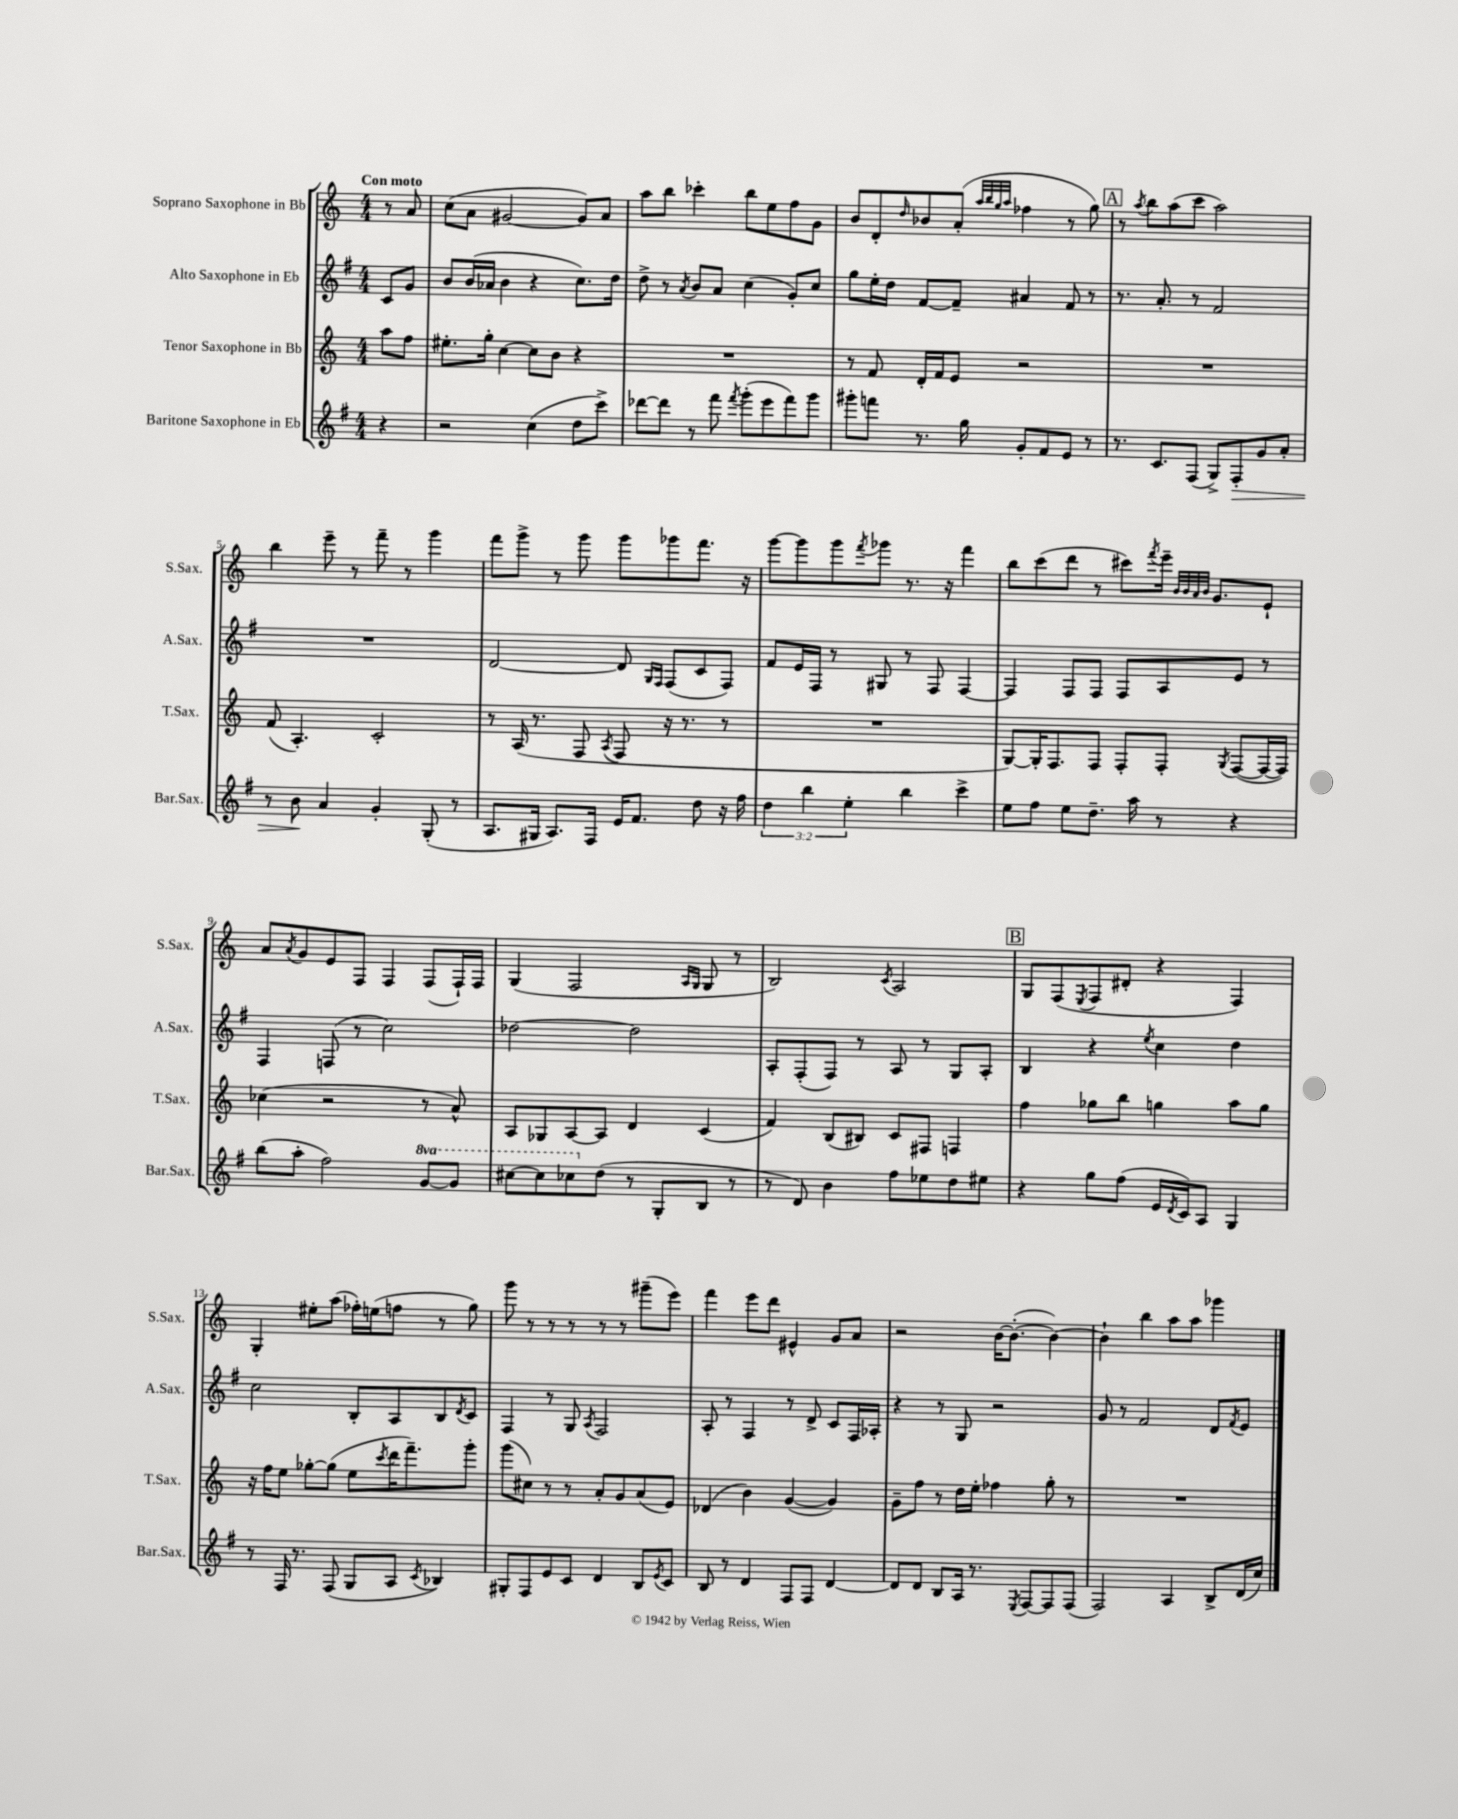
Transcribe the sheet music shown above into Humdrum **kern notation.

**kern	**dynam	**kern	**kern	**kern
*part4	*part4	*part3	*part2	*part1
*staff4	*staff4	*staff3	*staff2	*staff1
*I"Baritone Saxophone in Eb	*	*I"Tenor Saxophone in Bb	*I"Alto Saxophone in Eb	*I"Soprano Saxophone in Bb
*I'Bar.Sax.	*	*I'T.Sax.	*I'A.Sax.	*I'S.Sax.
*clefG2	*	*clefG2	*clefG2	*clefG2
*k[f#]	*	*k[]	*k[f#]	*k[]
*M4/4	*	*M4/4	*M4/4	*M4/4
=	=	=	=	=
!	!	!	!	!LO:TX:a:B:t=Con moto
4r	.	8aa\L	8c/L	8r
.	.	8ff\J	8g/J	8a/
=1	=1	=1	=1	=1
2r	.	8.ee#X'\L	8b/L	(8cc\L
.	.	.	(16b/L	8a\J
.	.	16gg'\Jk	16a-X/JJ	.
.	.	[4cc\	4b\	[2g#X/
(4cc\	.	8cc\L]	4r	.
.	.	8b\J	.	.
8dd\L	.	4r	8.cc\L)	8g#/L])
8ccc^\J)	.	.	.	8a/J
.	.	.	16dd\Jk	.
=2	=2	=2	=2	=2
[8ddd-X\L	.	1r	8dd^\	8aa\L
8ddd-\J]	.	.	8r	8bb\J
.	.	.	8qa/	.
8r	.	.	8b/L	4ccc-X'\
8fff#\	.	.	8a/J	.
8qfff#/	.	.	.	.
(8ggg'\L	.	.	(4cc\	8bb\L
8eee\	.	.	.	8ee\
8fff#\)	.	.	8g'/L)	8ff\
8ggg\J	.	.	8cc/J	8g\J
=3	=3	=3	=3	=3
8ggg#X'\L	.	8r	8gg\L	8b/L
8fffn\J	.	8f/	16ee'\L	8d'/
.	.	.	16dd\JJ	.
.	.	.	.	16qqdd/
8.r	.	16d'/LL	[8f#/L	8b-X/
.	.	16f/J	.	.
.	.	8e/J	8f#~/J]	(8a'/J
16gg\	.	.	.	.
.	.	.	.	32qqaa/LLL
.	.	.	.	32qqbb/
.	.	.	.	32qqgg/
.	.	.	.	32qqaa/JJJ
8g'/L	.	2r	4a#X/	4ff-X\
8f#/	.	.	.	.
8e/J	.	.	8f#/	8r
8r	.	.	8r	8gg\)
!!LO:REH:place=s1:t=A
=4	=4	=4	=4	=4
8.r	.	1r	8.r	8r
.	.	.	.	8qaa/
.	.	.	.	8bb\L
8.c/L	.	.	8.a'/	.
.	.	.	.	(8aa\
(8F#/J	.	.	8r	8ccc\J
8G^/L)	.	.	2f#/	2aa\)
!	!LO:HP:b	!	!	!
8F#'/	>	.	.	.
8g/	.	.	.	.
8a'/J	.	.	.	.
!!LO:LB:g=z
=5	=5	=5	=5	=5
8r	.	(8f/	1r	4bb\
8b\	.	4.A'/)	.	.
4a/	]	.	.	8eee~\
.	.	.	.	8r
4g'/	.	2c'/	.	8fff~\
.	.	.	.	8r
(8G'/	.	.	.	4ggg\
8r	.	.	.	.
=6	=6	=6	=6	=6
8.A/L	.	8r	[2d/	8fff\L
.	.	(16A/	.	8ggg^\J
16G#X/Jk	.	8.r	.	.
8.A/L)	.	.	.	8r
.	.	8F/	.	8ggg\
16F#/Jk	.	.	.	.
.	.	8qA/	.	.
16e/KL	.	8F/	8d/]	8ggg\L
8.f#/J	.	.	.	.
.	.	.	16qqG/LL	.
.	.	.	16qqF#/JJ	.
.	.	16r	(8F#/L	8ggg-X\
.	.	8.r	.	.
8dd\	.	.	8c/	8.fff\J
16r	.	8r	8F#/J)	.
16ff#\	.	.	.	16r
=7	=7	=7	=7	=7
6dd\	.	1r	8f#/L	[8ggg\L
.	.	.	16e/L	8ggg\]
6bb\	.	.	.	.
.	.	.	16F#/JJ	.
.	.	.	8r	8ggg\
6ee'\	.	.	.	.
.	.	.	.	8qfff/
.	.	.	8G#X/	8ggg-X\J
4bb\	.	.	8r	8.r
.	.	.	8F#/	.
.	.	.	.	16r
4ccc^\	.	.	[4F#/	4fff\
=8	=8	=8	=8	=8
8ee\L	.	[8G/L)	4F#/]	8bb\L
8ff#\J	.	16G'/K]	.	(8ccc\
.	.	8.F/	.	.
8ee\L	.	.	8F#/L	8ddd\J
8.dd~\J	.	8F/J	8F#/J	8r
.	.	8F'/L	8F#/L	8ccc#X\L)
16aa\	.	.	.	.
.	.	.	.	8qfff/
8r	.	8F'/J	8A/	16eee~\Jk
.	.	.	.	32qqb/LLL
.	.	.	.	32qqb/
.	.	.	.	32qqa/
.	.	.	.	32qqb/JJJ
.	.	.	.	8.g/L
.	.	8qG/	.	.
4r	.	([8F/L	8e/J	.
.	.	16F/L_	8r	8e`/J
.	.	16F/JJ])	.	.
!!LO:LB:g=z
=9	=9	=9	=9	=9
(8bb\L	.	(4cc-X\	4F#/	8a/L
.	.	.	.	8qa/
8aa'\J	.	.	.	8g/
2ff#\)	.	2r	(8Fn/	8e/
.	.	.	8r	8F/J
.	.	.	2cc\)	4F/
*8va	*	*	*	*
[8gg/L	.	8r	.	(8F/L
8gg/J]	.	8a^^/)	.	16F`/L)
.	.	.	.	16F/JJ
=10	=10	=10	=10	=10
[8ccc#X\L	.	8A/L	[2dd-X\	(4G/
8ccc#\]	.	8G-X/	.	.
8ccc-X\	.	[8A/	.	2F/
*X8va	*	*	*	*
(8dd\J	.	8A/J]	.	.
8r	.	4d/	2dd-\]	.
8G'/L	.	.	.	.
.	.	.	.	16qqA/LL
.	.	.	.	16qqG/JJ
8B/J	.	(4c/	.	8G/
8r	.	.	.	8r
=11	=11	=11	=11	=11
8r	.	4f/)	8A'/L	2B/)
8d/)	.	.	(8F#'/	.
4b\	.	(8B/L	8F#/J)	.
.	.	8B#X/J)	8r	.
.	.	.	.	8qc/
8ff#\L	.	8c/L	8A/	2A/
8ee-X\	.	8F#X/J	8r	.
8dd\	.	4Fn/	8G/L	.
8ee#X\J	.	.	8A'/J	.
!!LO:REH:place=s1:t=B
=12	=12	=12	=12	=12
4r	.	4ff\	4B/	8G/L
.	.	.	.	(8F/
.	.	.	.	8qE/
8gg\L	.	8gg-X\L	4r	8F/
(8ff#\J	.	8bb\J	.	8d#X'/J
.	.	.	8qee/	.
16e/LL	.	4ggn\	4cc\	4r
8qd/	.	.	.	.
16c/J)	.	.	.	.
8A/J	.	.	.	.
4G/	.	8aa\L	4dd\	4F/)
.	.	8gg\J	.	.
!!LO:LB:g=z
=13	=13	=13	=13	=13
8r	.	16r	2cc\	4G'/
.	.	16ff\KL	.	.
16F#/	.	8ee\J	.	.
8.r	.	.	.	.
.	.	[8gg-X'\L	.	8ee#X'\L
(8F#/	.	(8gg-\J]	.	(8aa\J
8G/L	.	8ee\L	8B'/L	16ff-X'\LL)
.	.	.	.	(16een\J
.	.	8qccc/	.	.
8A/J	.	16ddd\K	8A/	8ffn\J
.	.	8.fff~\)	.	.
8qc/	.	.	.	.
4B-X/)	.	.	8B/	8r
.	.	.	8qd/	.
.	.	8ggg'\J	8c/J	8gg\)
=14	=14	=14	=14	=14
8G#X'/L	.	(8ggg\L	4F#/	8ggg\
8F#/	.	8cc#X\J)	.	8r
8e/	.	8r	8r	8r
8c/J	.	8r	8G/	8r
.	.	.	8qA/	.
4d/	.	8a'/L	2F#/	8r
.	.	8g/	.	8r
8B/L	.	(8a/	.	(8ggg#X~\L
8qe/	.	.	.	.
8c/J	.	8e/J)	.	8eee\J)
=15	=15	=15	=15	=15
8B/	.	(4d-X/	8A'/	4fff\
8r	.	.	8r	.
4d/	.	4b\)	4F#/	8eee\L
.	.	.	.	8ddd\J
8F#/L	.	([4g/	8r	4e#X^^/
8F#/J	.	.	8d^/	.
[4d/	.	4g/])	8c/L	8g/L
.	.	.	16F#/L	8a/J
.	.	.	16A-X'/JJ	.
=16	=16	=16	=16	=16
8d/L]	.	8g~\L	4r	2r
8d/J	.	8ff\J	.	.
8B/L	.	8r	8r	.
16A/Jk	.	16dd\LL	8G/	.
8.r	.	16ee'\JJ	.	.
.	.	4ff-X\	2r	[16b\KL
.	.	.	.	(8.b'\J_
8qE/	.	.	.	.
[8F#/L	.	.	.	.
8F#/]	.	8gg'\	.	4b\_)
(8F#/J	.	8r	.	.
=17	=17	=17	=17	=17
2F#/)	.	1r	8g/	4b`\]
.	.	.	8r	.
.	.	.	2f#/	4bb\
4A/	.	.	.	8aa\L
.	.	.	.	8aa\J
8B^/L	.	.	8d/L	4ggg-X\
.	.	.	8qf#/	.
(16d/L	.	.	8e/J	.
16cc/JJ)	.	.	.	.
==	==	==	==	==
*-	*-	*-	*-	*-
